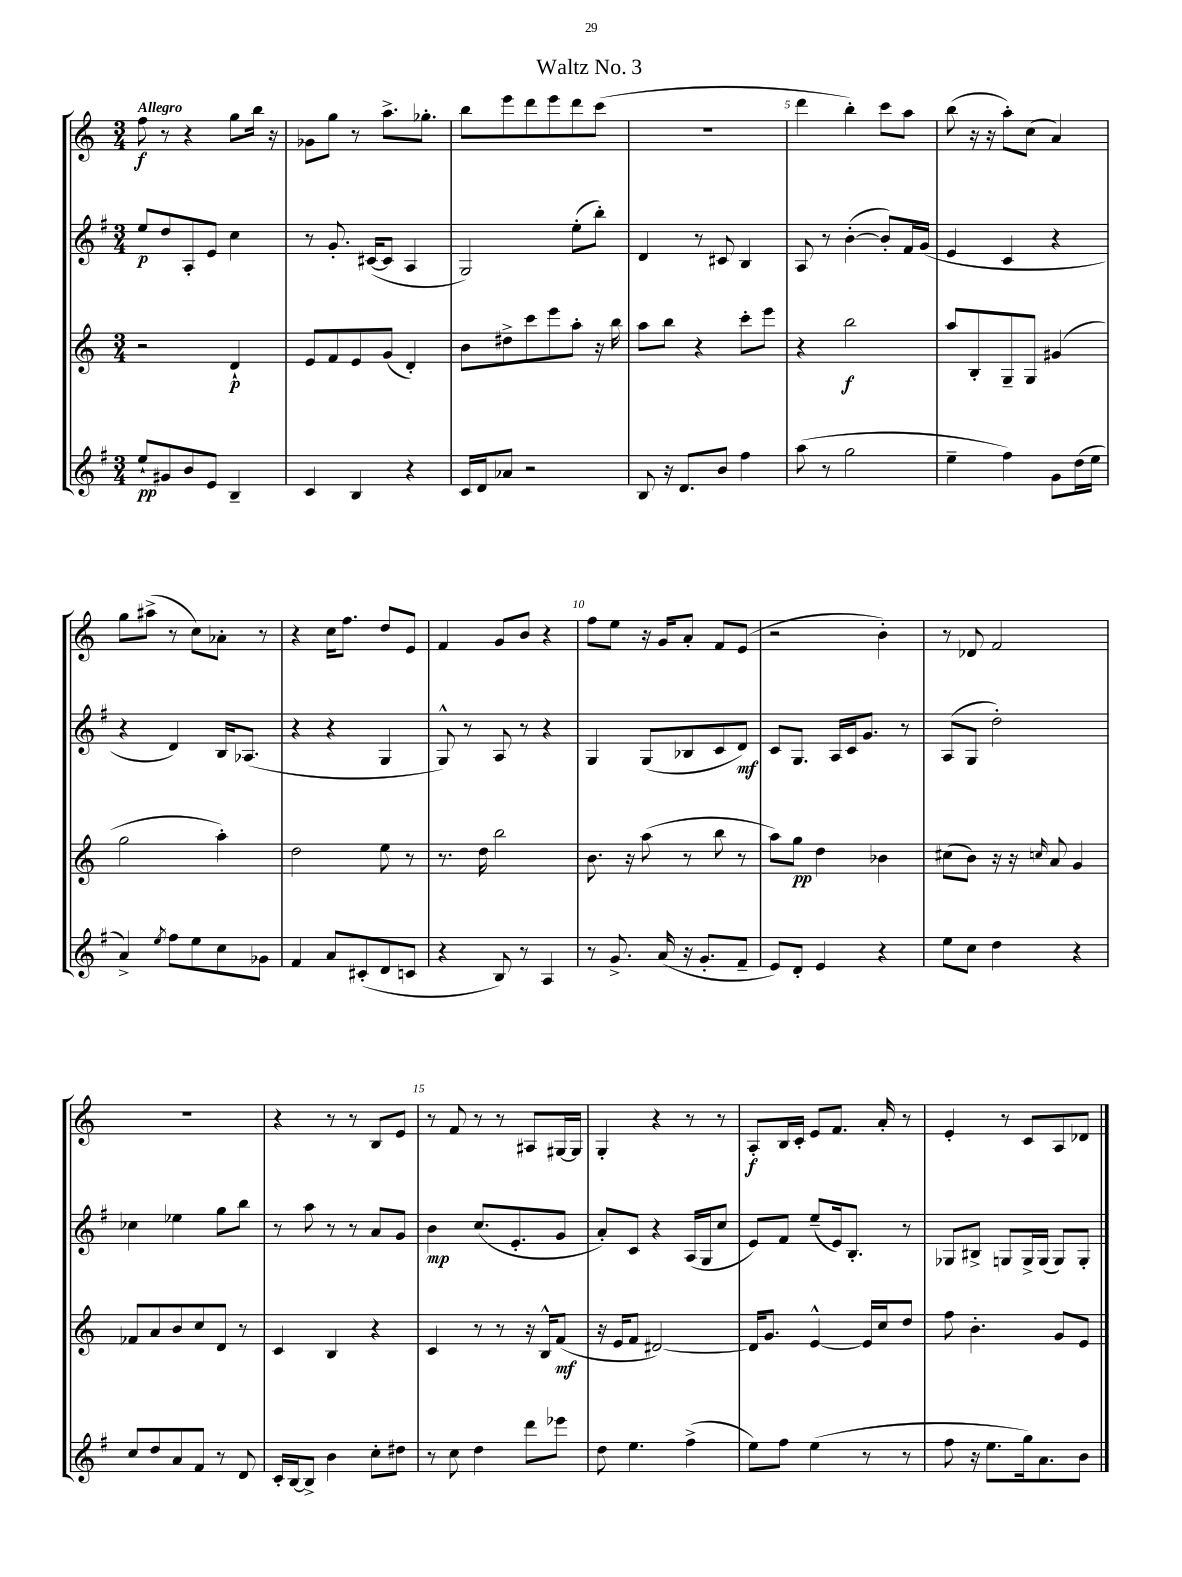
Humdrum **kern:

**kern	**dynam	**kern	**dynam	**kern	**dynam	**kern	**dynam
*part4	*part4	*part3	*part3	*part2	*part2	*part1	*part1
*staff4	*staff4	*staff3	*staff3	*staff2	*staff2	*staff1	*staff1
*clefG2	*	*clefG2	*	*clefG2	*	*clefG2	*
*k[f#]	*	*k[]	*	*k[f#]	*	*k[]	*
*M3/4	*	*M3/4	*	*M3/4	*	*M3/4	*
=1	=1	=1	=1	=1	=1	=1	=1
!	!	!	!	!	!	!LO:TX:a:B:t=Allegro	!
8ee`/L	pp	2r	.	8ee/L	p	8ff\	f
8g#X/	.	.	.	8dd/	.	8r	.
8b/	.	.	.	8A'/	.	4r	.
8e/J	.	.	.	8e/J	.	.	.
4B~/	.	4d`/	p	4cc\	.	8gg\L	.
.	.	.	.	.	.	16bb\Jk	.
.	.	.	.	.	.	16r	.
=2	=2	=2	=2	=2	=2	=2	=2
4c/	.	8e/L	.	8r	.	8g-X\L	.
.	.	8f/	.	8.g'/	.	8gg\J	.
4B/	.	8e/	.	.	.	8r	.
.	.	.	.	([16c#X/KL	.	.	.
.	.	(8g/J	.	8c#/J]	.	8.aa^\L	.
4r	.	4d'/)	.	4A/	.	.	.
.	.	.	.	.	.	8.gg-X'\J	.
=3	=3	=3	=3	=3	=3	=3	=3
16c/LL	.	8b\L	.	2G/)	.	8bb\L	.
16d/J	.	.	.	.	.	.	.
8a-X/J	.	8dd#X^\	.	.	.	8eee\	.
2r	.	8ccc\	.	.	.	8ddd\	.
.	.	8eee\	.	.	.	8eee\	.
.	.	8aa'\J	.	(8ee'\L	.	8ddd\	.
.	.	16r	.	8bb'\J)	.	(8ccc\J	.
.	.	16bb\	.	.	.	.	.
=4	=4	=4	=4	=4	=4	=4	=4
8B/	.	8aa\L	.	4d/	.	2.r	.
16r	.	8bb\J	.	.	.	.	.
8.d/L	.	.	.	.	.	.	.
.	.	4r	.	8r	.	.	.
8b/J	.	.	.	8c#X/	.	.	.
4ff#\	.	8ccc'\L	.	4B/	.	.	.
.	.	8eee\J	.	.	.	.	.
=5	=5	=5	=5	=5	=5	=5	=5
(8aa\	.	4r	.	8A/	.	4ddd\	.
8r	.	.	.	8r	.	.	.
2gg\	.	2bb\	f	([4b'\	.	4bb'\)	.
.	.	.	.	8b'/L])	.	8ccc\L	.
.	.	.	.	16f#/L	.	8aa\J	.
.	.	.	.	(16g/JJ	.	.	.
=6	=6	=6	=6	=6	=6	=6	=6
4ee~\	.	8aa/L	.	4e/	.	(8bb\	.
.	.	8B'/	.	.	.	16r	.
.	.	.	.	.	.	16r	.
4ff#\)	.	8G~/	.	4c/	.	8aa'\L)	.
.	.	8G/J	.	.	.	(8cc\J	.
8g\L	.	(4g#X/	.	4r	.	4a/)	.
(16dd\L	.	.	.	.	.	.	.
16ee\JJ	.	.	.	.	.	.	.
!!LO:LB:g=z
=7	=7	=7	=7	=7	=7	=7	=7
4a^/)	.	2gg\	.	4r	.	8gg\L	.
.	.	.	.	.	.	(8aa#X^\J	.
8qee/	.	.	.	.	.	.	.
8ff#\L	.	.	.	4d/)	.	8r	.
8ee\	.	.	.	.	.	8cc\L)	.
8cc\	.	4aa'\)	.	16B/KL	.	8a-X'\J	.
.	.	.	.	(8.A-X/J	.	.	.
8g-X\J	.	.	.	.	.	8r	.
=8	=8	=8	=8	=8	=8	=8	=8
4f#/	.	2dd\	.	4r	.	4r	.
8a/L	.	.	.	4r	.	16cc\KL	.
.	.	.	.	.	.	8.ff\J	.
(8c#X'/	.	.	.	.	.	.	.
8d/	.	8ee\	.	4G/	.	8dd/L	.
8cn/J	.	8r	.	.	.	8e/J	.
=9	=9	=9	=9	=9	=9	=9	=9
4r	.	8.r	.	8G^^/)	.	4f/	.
.	.	.	.	8r	.	.	.
.	.	16dd\	.	.	.	.	.
8B/)	.	2bb\	.	8A/	.	8g/L	.
8r	.	.	.	8r	.	8b/J	.
4A/	.	.	.	4r	.	4r	.
=10	=10	=10	=10	=10	=10	=10	=10
8r	.	8.b\	.	4G/	.	8ff\L	.
8.g^/	.	.	.	.	.	8ee\J	.
.	.	16r	.	.	.	.	.
.	.	(8aa\	.	(8G/L	.	16r	.
(16a/	.	.	.	.	.	16g/KL	.
16r	.	8r	.	8B-X/	.	8a'/J	.
8.g'/L	.	.	.	.	.	.	.
.	.	8bb\	.	8c/	.	8f/L	.
8f#~/J	.	8r	.	8d/J)	mf	(8e/J	.
=11	=11	=11	=11	=11	=11	=11	=11
8e/L)	.	8aa\L)	.	8c/L	.	2r	.
8d'/J	.	8gg\J	pp	8.G/J	.	.	.
4e/	.	4dd\	.	.	.	.	.
.	.	.	.	16A/LL	.	.	.
.	.	.	.	16c/J	.	.	.
.	.	.	.	8.g/J	.	.	.
4r	.	4b-X\	.	.	.	4b'\)	.
.	.	.	.	8r	.	.	.
=12	=12	=12	=12	=12	=12	=12	=12
8ee\L	.	(8cc#X\L	.	(8A/L	.	8r	.
8cc\J	.	8b\J)	.	8G/J	.	8d-X/	.
4dd\	.	16r	.	2dd'\)	.	2f/	.
.	.	16r	.	.	.	.	.
.	.	16qqccn/	.	.	.	.	.
.	.	8a/	.	.	.	.	.
4r	.	4g/	.	.	.	.	.
!!LO:LB:g=z
=13	=13	=13	=13	=13	=13	=13	=13
8cc/L	.	8f-X/L	.	4cc-X\	.	2.r	.
8dd/	.	8a/	.	.	.	.	.
8a/	.	8b/	.	4ee-X\	.	.	.
8f#/J	.	8cc/	.	.	.	.	.
8r	.	8d/J	.	8gg\L	.	.	.
8d/	.	8r	.	8bb\J	.	.	.
=14	=14	=14	=14	=14	=14	=14	=14
16c'/LL	.	4c/	.	8r	.	4r	.
[16B/J	.	.	.	.	.	.	.
8B^/J]	.	.	.	8aa\	.	.	.
4b\	.	4B/	.	8r	.	8r	.
.	.	.	.	8r	.	8r	.
8cc'\L	.	4r	.	8a/L	.	8B/L	.
8dd#X\J	.	.	.	8g/J	.	8e/J	.
=15	=15	=15	=15	=15	=15	=15	=15
8r	.	4c/	.	4b\	mp	8r	.
8cc\	.	.	.	.	.	8f/	.
4dd\	.	8r	.	(8.cc/L	.	8r	.
.	.	8r	.	.	.	8r	.
.	.	.	.	8.e'/	.	.	.
8ddd\L	.	16r	.	.	.	8A#X/L	.
.	.	16B^^/KL	.	.	.	.	.
8eee-X\J	.	(8f/J	mf	8g/J	.	[16G#X/L	.
.	.	.	.	.	.	16G#/JJ]	.
=16	=16	=16	=16	=16	=16	=16	=16
8dd\	.	16r	.	8a'/L)	.	4G'/	.
.	.	16e/KL	.	.	.	.	.
4.ee\	.	8f/J	.	8c/J	.	.	.
.	.	[2d#X/)	.	4r	.	4r	.
(4ff#^\	.	.	.	(16A/LL	.	8r	.
.	.	.	.	16G/J	.	.	.
.	.	.	.	8cc/J	.	8r	.
=17	=17	=17	=17	=17	=17	=17	=17
8ee\L)	.	16d#/KL]	.	8e/L)	.	8A'/L	f
.	.	8.g/J	.	.	.	.	.
8ff#\J	.	.	.	8f#/J	.	16B/L	.
.	.	.	.	.	.	16c'/JJ	.
(4ee\	.	[4e^^/	.	(8ee~/L	.	8e/L	.
.	.	.	.	16e/k)	.	8.f/J	.
.	.	.	.	8.B'/J	.	.	.
8r	.	16e/LL]	.	.	.	.	.
.	.	16cc/J	.	.	.	16a'/	.
8r	.	8dd/J	.	8r	.	8r	.
=18	=18	=18	=18	=18	=18	=18	=18
8ff#\	.	8ff\	.	8G-X/L	.	4e'/	.
16r	.	4.b'\	.	8B#X^/J	.	.	.
8.ee\L	.	.	.	.	.	.	.
.	.	.	.	8Gn/L	.	8r	.
16gg\k)	.	.	.	16G^/L	.	8c/L	.
8.a\	.	.	.	(16G/JJ	.	.	.
.	.	8g/L	.	8G/L)	.	8A/	.
8b\J	.	8e/J	.	8G'/J	.	8d-X/J	.
==	==	==	==	==	==	==	==
*-	*-	*-	*-	*-	*-	*-	*-
